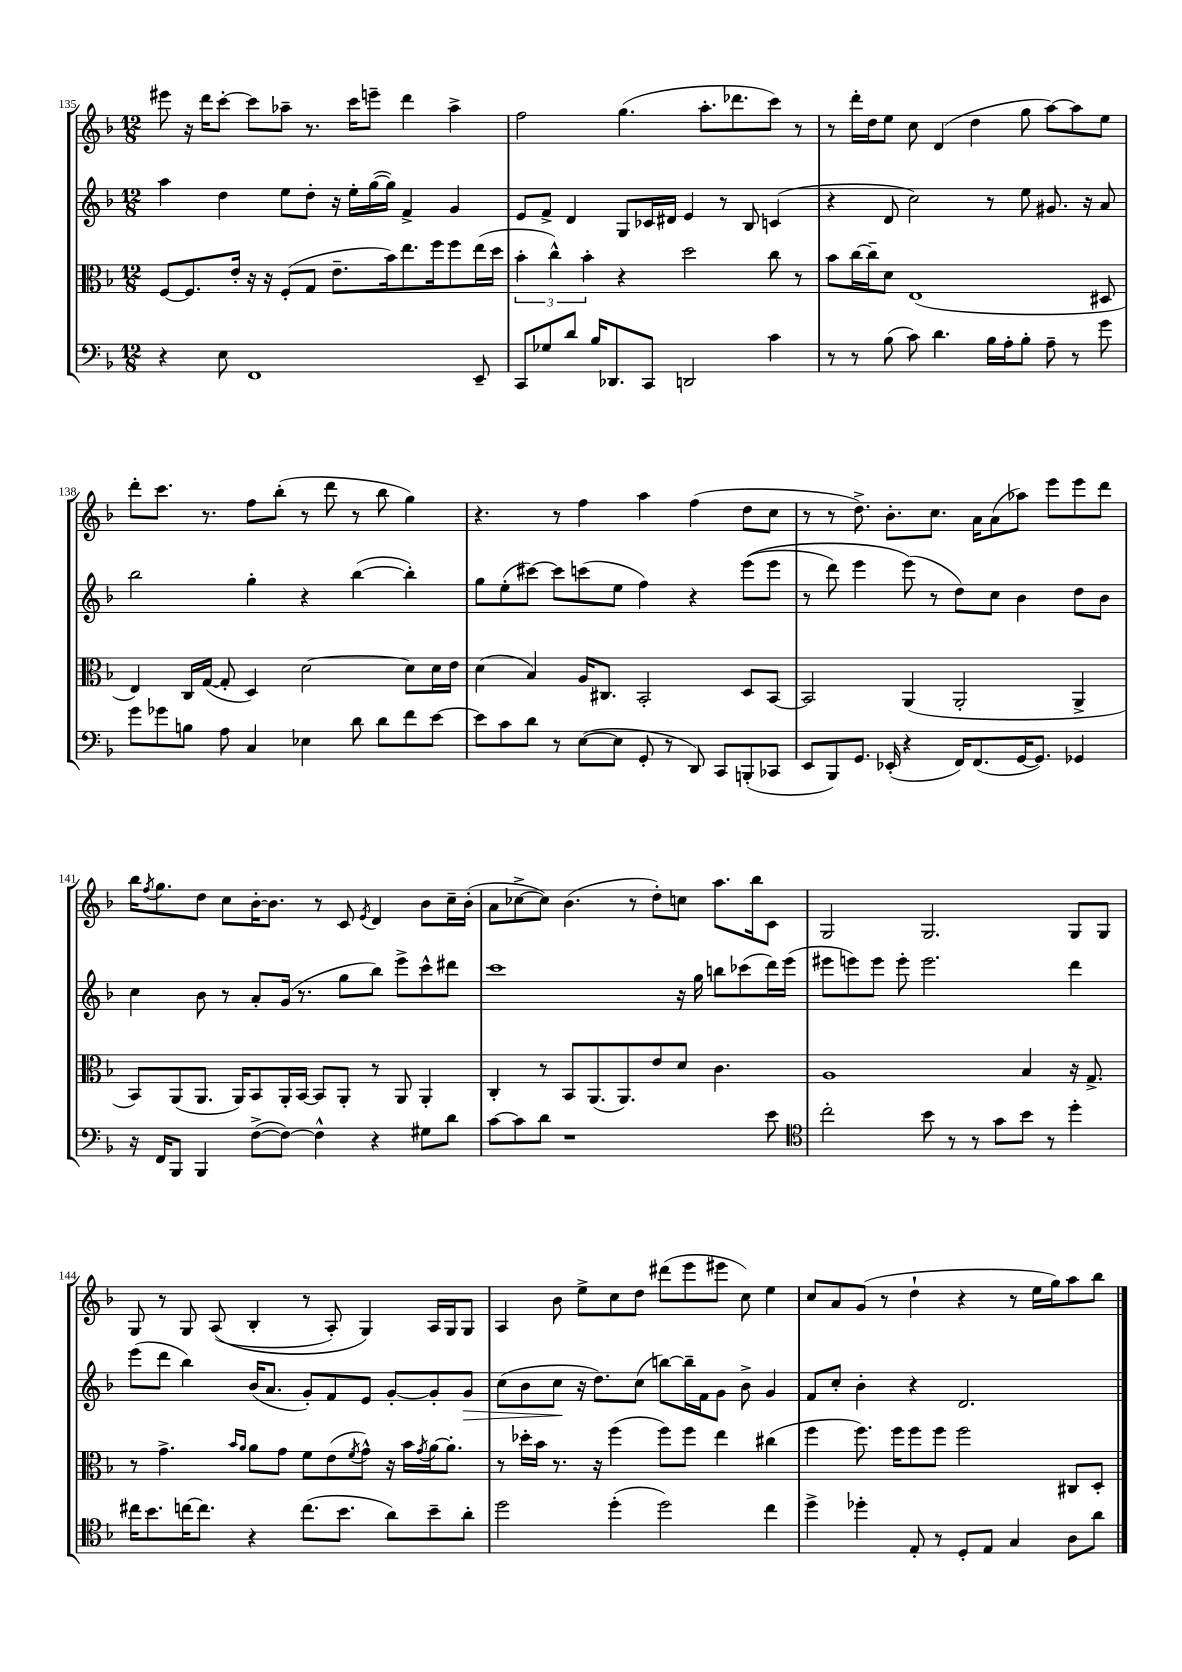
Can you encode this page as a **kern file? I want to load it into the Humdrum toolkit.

**kern	**kern	**kern	**kern
*staff4	*staff3	*staff2	*staff1
*clefF4	*clefC3	*clefG2	*clefG2
*k[b-]	*k[b-]	*k[b-]	*k[b-]
*M12/8	*M12/8	*M12/8	*M12/8
4r	[8F/L	4aa\	8eee#\
.	8.F/]	.	16r
.	.	.	16ddd\LK
8E\	.	4dd\	[8ccc'\J
.	16e'/Jk	.	.
1FF	16r	.	8ccc\]L
.	16r	.	.
.	(8F'/L	8ee\L	8aa-~\J
.	8G/J	8dd'\J	8.r
.	8.e~\L	16r	.
.	.	16ee'\LL	16ccc\LK
.	.	([16gg\	8eee~\J
.	16b-\k)	16gg\]JJ)	.
.	8.ee\	4f^/	4ddd\
.	16ff\k	.	.
.	8ff\	4g/	4aa-^\
8EE~/	(16ee\L	.	.
.	16dd\JJ	.	.
=	=	=	=
8CC/L	6b-'\	8e/L	2ff\
8G-/	.	8f^/J	.
.	6cc^^\)	.	.
8d/J	.	4d/	.
.	6b-'\	.	.
16B-/LK	.	.	.
8.DD-/	.	.	.
.	4r	8G/L	(4.gg\
8CC/J	.	16c-/L	.
.	.	16d#/JJ	.
2DD/	2dd\	4e/	.
.	.	.	8.aa'\L
.	.	8r	.
.	.	.	8.ddd-\
.	.	8B-/	.
4c\	8cc\	(4c/	8ccc\J)
.	8r	.	8r
=	=	=	=
8r	8b-\L	4r	8r
8r	[16cc\L	.	16ddd'\LL
.	16cc~\]J	.	16dd\J
(8B-\	8d\J	8d/	8ee\J
8c\)	(1E	2cc\)	8cc\
4.d\	.	.	(4d/
.	.	.	4dd\
16B-\LL	.	8r	.
16A'\J	.	.	.
8B-'\J	.	8ee\	8gg\
8A~\	.	8.g#/	[8aa\L)
8r	.	.	8aa\]
.	.	16r	.
8g\	8D#/	8a/	8ee\J
=	=	=	=
8g\L	4E/)	2bb-\	8ddd'\L
8g-\	.	.	8.ccc\J
8B\J	16C/LL	.	.
.	([16G/JJ	.	8.r
8A\	8G'/]	.	.
4C/	4D/)	4gg'\	8ff\L
.	.	.	(8bb-'\J
4E-\	[2d\	4r	8r
.	.	.	8ddd\
8d\	.	([4bb-\	8r
8d\L	.	.	8bb-\
8f\	8d\]L	4bb-'\])	4gg\)
[8e\J	16d\L	.	.
.	16e\JJ	.	.
=	=	=	=
8e\]L	(4d\	8gg\L	4.r
8c\	.	(8ee'\	.
8d\J	4B-/)	[8ccc#\J)	.
8r	.	8ccc#\]L	8r
([8E\L	16A/LK	(8ccc\	4ff\
.	8.C#/J	.	.
8E\]J	.	8ee\J	.
8GG'/	2BB-'/	4ff\)	4aa\
8r	.	.	.
8DD/)	.	4r	(4ff\
8CC/L	.	.	.
(8BBB'/	8D/L	&((8eee\L	8dd\L
8CC-/J	[8BB-/J	8eee\J	8cc\J
=	=	=	=
8EE/L	2BB-/]	8r	8r
8BBB-/)	.	8ddd\)	8r
8.GG/J	.	4eee\	8.dd^\)
(16EE-'/	.	.	8.b-'\L
4r	(4AA/	(8eee\&)	.
.	.	8r	8.cc\J
16FF/LK)	2AA'/	8dd\L)	.
(8.FF/	.	.	16a\LK
.	.	8cc\J	(8a\
[16GG/K	.	4b-\	8aa-\J)
8.GG/]J)	.	.	.
.	.	.	8eee\L
4GG-/	4AA^/	8dd\L	8eee\
.	.	8b-\J	8ddd\J
=	=	=	=
16r	8BB-/L)	4cc\	16bb-\LK
.	.	.	8qff/
16FF/LK	.	.	8.gg\
8BBB-/J	(8AA/	.	.
4BBB-/	8.AA/J	8b-\	8dd\J
.	.	8r	8cc\L
.	16AA/LK)	.	.
([8F^\L	8BB-/	8a'/L	[16b-'\K
.	.	.	8.b-\]J
8F\_J)	16AA'/L	(16g/Jk	.
.	[16BB-/JJ	8.r	.
4F^^\]	8BB-/]L	.	8r
.	8AA'/J	8gg\L	8c/
.	.	.	8qe/
4r	8r	8bb-\J)	4d/
.	8AA/	8eee^\L	.
8G#\L	4AA'/	8ccc^^\	8b-\L
8d\J	.	8ddd#\J	16cc~\L
.	.	.	(16b-'\JJ
=	=	=	=
[8c\L	4C'/	1ccc	8a\L
8c\]	.	.	[8cc-^\
8d\J	8r	.	8cc-\]J)
1r	8BB-/L	.	(4.b-\
.	(8.AA/	.	.
.	8.AA/)	.	.
.	.	.	8r
.	8e/	.	8dd'\L)
.	8d/J	16r	8cc\J
.	.	16gg\	.
.	4.c\	8bb\L	8.aa\L
.	.	(8ccc-\	.
.	.	.	16bb-\k
8e\	.	16ddd\L)	8c\J
.	.	(16eee\JJ	.
=	=	=	=
*clefC4	*	*	*
2cc'\	1A	8eee#\L	2G/
.	.	8eee\)	.
.	.	8eee\J	.
.	.	8eee'\	.
8b-\	.	2.eee\	2.G/
8r	.	.	.
8r	.	.	.
8g\L	.	.	.
8b-\J	4B-/	.	.
8r	.	.	.
4dd'\	16r	4ddd\	8G/L
.	8.G^/	.	.
.	.	.	8G/J
=	=	=	=
16cc#\LK	8r	(8eee\L	8G/
8.b-\	.	.	.
.	4.g^\	8ddd\J	8r
[16cc\K	.	4bb-\)	8G/
8.cc\]J	.	.	.
.	.	.	&((8A/
.	16qqb-/LL	.	.
.	16qqa/JJ	.	.
4r	8a\L	(16b-/LK	4B-'/
.	.	8.a/J	.
.	8g\J	.	.
(8.cc\L	8f\L	8g'/L)	8r
.	(8e\	8f/	8A'/)
8.b-\J	.	.	.
.	8qf/	.	.
.	8g^^\J)	8e/J	4G/&)
8a\L)	16r	[8g'/L	.
.	16b-\LL	.	.
.	8qg/	.	.
8b-~\	[16a\J	8g'/]	16A/LL
.	8.a'\]J	.	16G/J
8a'\J	.	8g/J	8G/J
=	=	=	=
2dd\	8r	(8cc\L	4A/
.	16dd-'\LL	8b-\	.
.	16b-\JJ	.	.
.	8.r	8cc\J	8b-\
.	.	16r	8ee^\L
.	16r	8.dd\L)	.
(4dd'\	(4ff\	.	8cc\
.	.	(8cc\J	8dd\J
2dd\)	8ff\L)	[8bb\L)	(8ddd#\L
.	8ff\J	16bb~\]L	8eee\
.	.	16f\J	.
.	4ee\	8g\J	8eee#\J
.	.	8b-^\	8cc\)
4cc\	(4cc#\	4g/	4ee\
=	=	=	=
4dd^\	4ff\	8f/L	8cc/L
.	.	8cc'/J	8a/
4dd-'\	8.ff\)	4b-'\	(8g/J
.	.	.	8r
.	16ff\LK	.	.
8E'/	8ff\	4r	4dd`\
8r	8ff\J	.	.
8D'/L	2ff\	2.d/	4r
8E/J	.	.	.
4G/	.	.	8r
.	.	.	16ee\LL
.	.	.	16gg\J)
8A\L	8C#/L	.	8aa\
8a\J	8D'/J	.	8bb-\J
==	==	==	==
*-	*-	*-	*-
